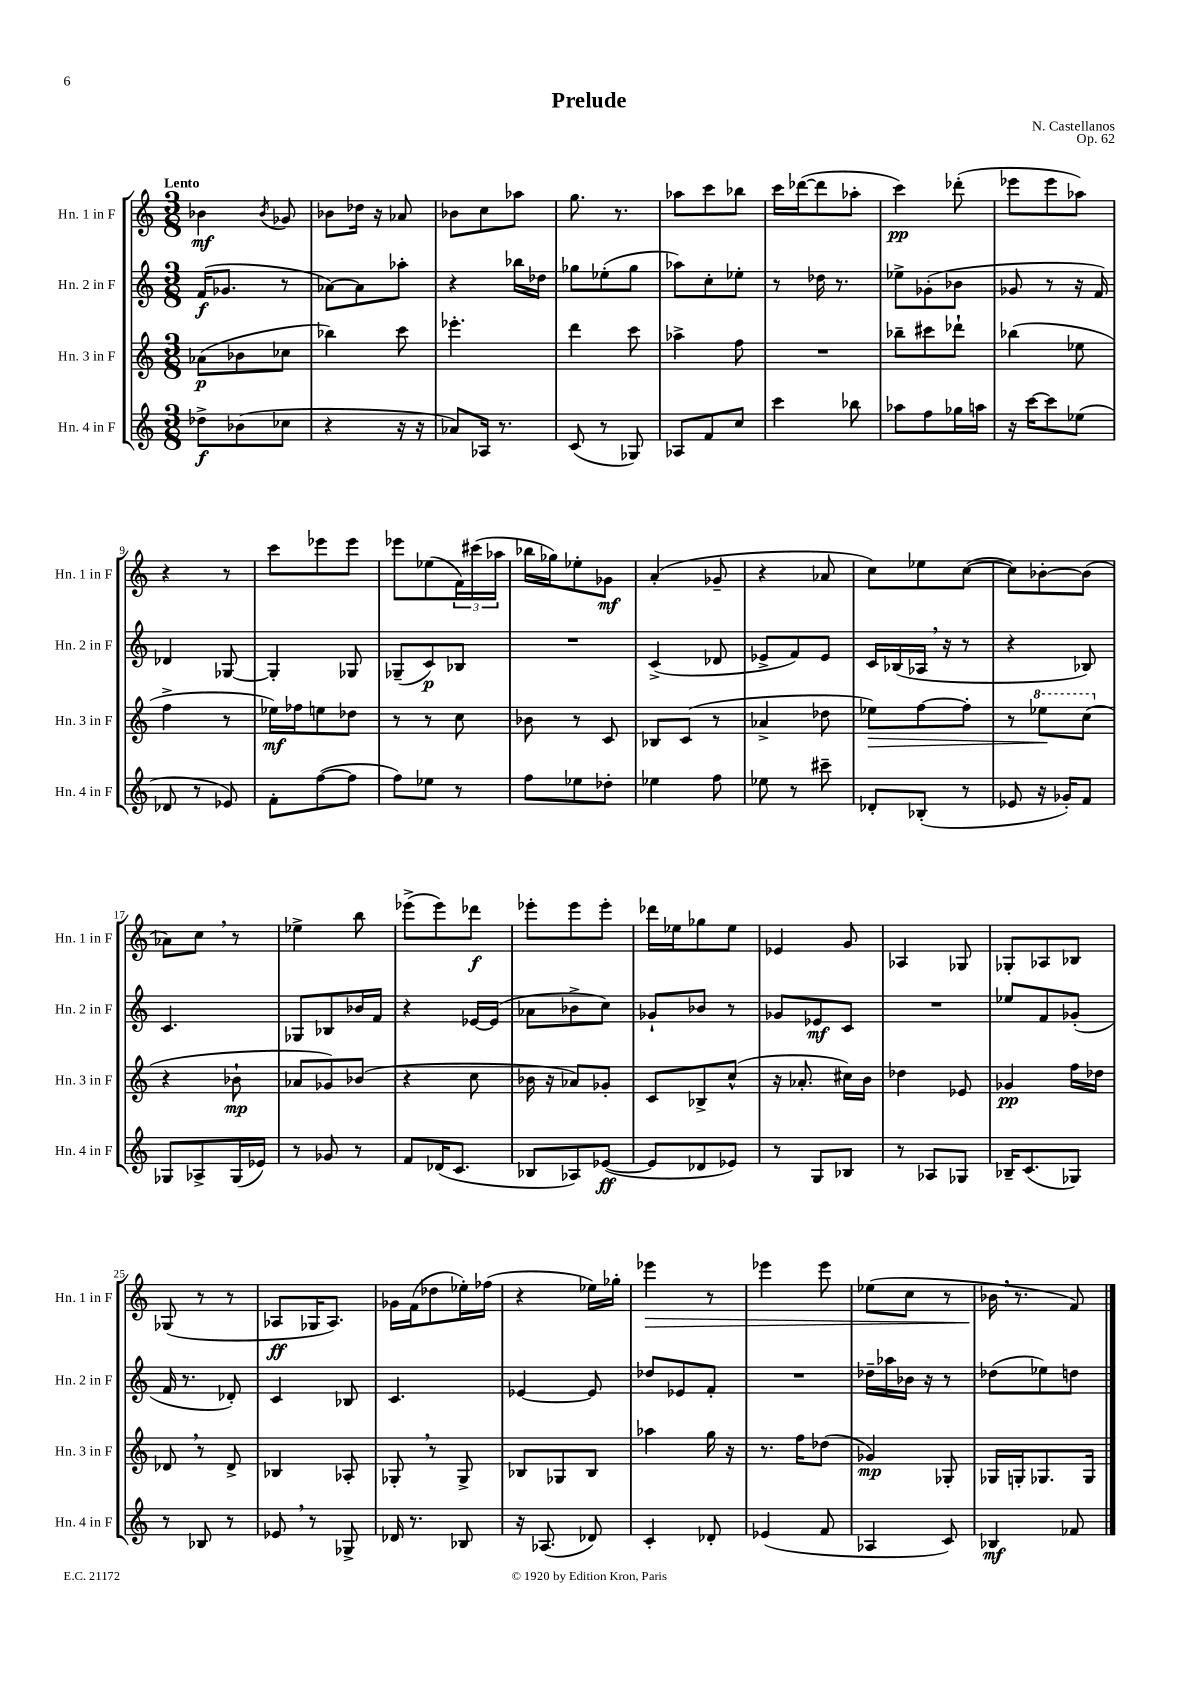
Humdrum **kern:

**kern	**dynam	**kern	**dynam	**kern	**dynam	**kern	**dynam
*part4	*part4	*part3	*part3	*part2	*part2	*part1	*part1
*staff4	*staff4	*staff3	*staff3	*staff2	*staff2	*staff1	*staff1
*I"Hn. 4 in F	*	*I"Hn. 3 in F	*	*I"Hn. 2 in F	*	*I"Hn. 1 in F	*
*I'Hn. 4 in F	*	*I'Hn. 3 in F	*	*I'Hn. 2 in F	*	*I'Hn. 1 in F	*
*clefG2	*	*clefG2	*	*clefG2	*	*clefG2	*
*k[]	*	*k[]	*	*k[]	*	*k[]	*
*M3/8	*	*M3/8	*	*M3/8	*	*M3/8	*
=1	=1	=1	=1	=1	=1	=1	=1
!	!	!	!	!	!	!LO:TX:a:B:t=Lento	!
8dd-X^\L	f	(8a-X\L	p	(16f/KL	f	4b-X\	mf
.	.	.	.	8.g-X/J	.	.	.
(8b-X\	.	8b-X\	.	.	.	.	.
.	.	.	.	.	.	8qb-/	.
8cc-X\J	.	8cc-X\J	.	8r	.	8g-X/	.
=2	=2	=2	=2	=2	=2	=2	=2
4r	.	4bb-X\)	.	[8a-X\L)	.	8b-X\L	.
.	.	.	.	8a-\]	.	16dd-X\Jk	.
.	.	.	.	.	.	16r	.
16r	.	8ccc\	.	8aa-X'\J	.	8a-X/	.
16r	.	.	.	.	.	.	.
=3	=3	=3	=3	=3	=3	=3	=3
8a-X/L)	.	4.eee-X'\	.	4r	.	8b-X\L	.
16A-X/Jk	.	.	.	.	.	8cc\	.
8.r	.	.	.	.	.	.	.
.	.	.	.	16bb-X\LL	.	8aa-X\J	.
.	.	.	.	16dd-X\JJ	.	.	.
=4	=4	=4	=4	=4	=4	=4	=4
(8c/	.	4ddd\	.	8gg-X\L	.	8.gg\	.
8r	.	.	.	(8ee-X'\	.	.	.
.	.	.	.	.	.	8.r	.
8G-X/)	.	8ccc\	.	8gg-\J	.	.	.
=5	=5	=5	=5	=5	=5	=5	=5
8A-X/L	.	4aa-X^\	.	8aa-X\L)	.	8aa-X\L	.
8f/	.	.	.	8cc'\	.	8ccc\	.
8cc/J	.	8ff\	.	8ee-X'\J	.	8bb-X\J	.
=6	=6	=6	=6	=6	=6	=6	=6
4ccc\	.	4.r	.	8r	.	16ccc\LL	.
.	.	.	.	.	.	([16ddd-X\J	.
.	.	.	.	16dd-X\	.	8ddd-\]	.
.	.	.	.	8.r	.	.	.
8bb-X\	.	.	.	.	.	8aa-X'\J	.
=7	=7	=7	=7	=7	=7	=7	=7
8aa-X\L	.	8bb-X~\L	.	8ee-X^\L	.	4ccc\)	pp
8ff\	.	8ccc#X\	.	(8g-X'\	.	.	.
16gg-X\L	.	8ddd-X`\J	.	8b-X\J	.	(8ddd-X'\	.
16aan\JJ	.	.	.	.	.	.	.
=8	=8	=8	=8	=8	=8	=8	=8
16r	.	(4bb-X\	.	8g-X/	.	8eee-X\L	.
[16ccc\KL	.	.	.	.	.	.	.
8ccc\]	.	.	.	8r	.	8eee-\	.
(8ee-X\J	.	8ee-X\	.	16r	.	8aa-X\J)	.
.	.	.	.	16f/)	.	.	.
!!LO:LB:g=z
=9	=9	=9	=9	=9	=9	=9	=9
8d-X/	.	4ff^\	.	4d-X/	.	4r	.
8r	.	.	.	.	.	.	.
8e-X/)	.	8r	.	[8G-X/	.	8r	.
=10	=10	=10	=10	=10	=10	=10	=10
8f'\L	.	16ee-X\LL)	mf	4G-'/]	.	8ccc\L	.
.	.	16ff-X\J	.	.	.	.	.
([8ff\	.	8een\	.	.	.	8eee-X\	.
8ff\J]	.	8dd-X\J	.	8G-X/	.	8eee-\J	.
=11	=11	=11	=11	=11	=11	=11	=11
8ff\L)	.	8r	.	(8G-X~/L	.	8eee-X\L	.
8ee-X\J	.	8r	.	8c/)	p	(8ee-X\	.
8r	.	8cc\	.	8B-X/J	.	24f\L)	.
.	.	.	.	.	.	(24ccc#X\	.
.	.	.	.	.	.	24aa-X\JJ	.
=12	=12	=12	=12	=12	=12	=12	=12
8ff\L	.	8b-X\	.	4.r	.	16bb-X\LL	.
.	.	.	.	.	.	16gg-X\J)	.
8ee-X\	.	8r	.	.	.	8ee-X'\	.
8dd-X'\J	.	8c/	.	.	.	8g-X\J	mf
=13	=13	=13	=13	=13	=13	=13	=13
4ee-X\	.	8B-X/L	.	(4c^/	.	(4a'/	.
.	.	(8c/J	.	.	.	.	.
8ff\	.	8r	.	8d-X/	.	8g-X~/	.
=14	=14	=14	=14	=14	=14	=14	=14
8ee-X\	.	4a-X^/	.	8e-X^/L	.	4r	.
8r	.	.	.	8f/)	.	.	.
8ccc#X~\	.	8dd-X\	.	8e-/J	.	8a-X/	.
=15	=15	=15	=15	=15	=15	=15	=15
!	!	!	!LO:HP:b	!	!	!	!
8d-X'/L	.	8ee-X\L)	>	16c/LL	.	8cc\L)	.
.	.	.	.	(16B-X/	.	.	.
(8B-X'/J	.	[8ff\	.	16A-X,/JJ	.	8ee-X\	.
.	.	.	.	16r	.	.	.
8r	.	8ff'\J]	.	8r	.	([8cc\J	.
=16	=16	=16	=16	=16	=16	=16	=16
8e-X/	.	8r	.	4r	.	8cc\L])	.
*	*	*8va	*	*	*	*	*
16r	.	8eee-X\L	.	.	.	[8b-X'\	.
16g-X'/KL)	.	.	.	.	.	.	.
8f/J	.	(8ccc\J	]	8B-X/)	.	(8b-\J]	.
!!LO:LB:g=z
=17	=17	=17	=17	=17	=17	=17	=17
*	*	*X8va	*	*	*	*	*
8G-X/L	.	4r	.	4.c/	.	8a-X\L)	.
8A-X^/	.	.	.	.	.	8cc,\J	.
(16G-/L	.	8b-X`\	mp	.	.	8r	.
16e-X/JJ)	.	.	.	.	.	.	.
=18	=18	=18	=18	=18	=18	=18	=18
8r	.	8a-X/L	.	8G-X/L	.	4ee-X^\	.
8g-X/	.	8g-X/)	.	8B-X/	.	.	.
8r	.	(8b-X/J	.	16b-X/L	.	8bb\	.
.	.	.	.	16f/JJ	.	.	.
=19	=19	=19	=19	=19	=19	=19	=19
8f/L	.	4r	.	4r	.	(8eee-X^\L	.
(16d-X/K	.	.	.	.	.	8eee-\)	.
8.c/J	.	.	.	.	.	.	.
.	.	8cc\	.	[16e-X/LL	.	8ddd-X\J	f
.	.	.	.	(16e-/JJ]	.	.	.
=20	=20	=20	=20	=20	=20	=20	=20
8B-X/L	.	16b-X\	.	8a-X\L	.	8eee-X'\L	.
.	.	16r	.	.	.	.	.
8A-X/)	.	8a-X/L)	.	8b-X^\	.	8eee-\	.
([8e-X/J	ff	8g-X'/J	.	8cc\J)	.	8eee-'\J	.
=21	=21	=21	=21	=21	=21	=21	=21
8e-/L]	.	8c/L	.	8g-X`/L	.	16ddd-X\LL	.
.	.	.	.	.	.	16ee-X\J	.
8d-X/	.	8B-X^/	.	8b-X/J	.	8gg-X\	.
8e-X/J)	.	(8cc^^/J	.	8r	.	8ee-\J	.
=22	=22	=22	=22	=22	=22	=22	=22
8r	.	16r	.	8g-X/L	.	4e-X/	.
.	.	8.a-X'/	.	.	.	.	.
8G/L	.	.	.	8e-X/	mf	.	.
8B-X/J	.	16cc#X\LL)	.	8c/J	.	8g/	.
.	.	16b\JJ	.	.	.	.	.
=23	=23	=23	=23	=23	=23	=23	=23
8r	.	4dd-X\	.	4.r	.	4A-X/	.
8A-X/L	.	.	.	.	.	.	.
8G-X/J	.	8e-X/	.	.	.	8G-X/	.
=24	=24	=24	=24	=24	=24	=24	=24
16B-X~/KL	.	4g-X/	pp	8ee-X/L	.	8G-X'/L	.
(8.c/	.	.	.	.	.	.	.
.	.	.	.	8f/	.	8A-X/	.
8G-X/J)	.	16ff\LL	.	(8g-X'/J	.	8B-X/J	.
.	.	16dd-X\JJ	.	.	.	.	.
!!LO:LB:g=z
=25	=25	=25	=25	=25	=25	=25	=25
8r	.	8d-X,/	.	16f/	.	(8G-X/	.
.	.	.	.	8.r	.	.	.
8B-X/	.	8r	.	.	.	8r	.
8r	.	8d-^/	.	8d-X'/)	.	8r	.
=26	=26	=26	=26	=26	=26	=26	=26
8e-X,/	.	4B-X/	.	4c/	.	8A-X/L	ff
8r	.	.	.	.	.	16G-X/K	.
.	.	.	.	.	.	8.A-/J)	.
8G-X^/	.	8A-X'/	.	8B-X/	.	.	.
=27	=27	=27	=27	=27	=27	=27	=27
16d-X/	.	8G-X',/	.	4.c/	.	16g-X\LL	.
8.r	.	.	.	.	.	(16f\J	.
.	.	8r	.	.	.	8dd-X\	.
8B-X/	.	8G-^/	.	.	.	16ee-X'\L)	.
.	.	.	.	.	.	(16ff-X\JJ	.
=28	=28	=28	=28	=28	=28	=28	=28
16r	.	8B-X/L	.	[4e-X/	.	4r	.
(8.A-X/	.	.	.	.	.	.	.
.	.	8G-X/	.	.	.	.	.
8d-X/)	.	8B-/J	.	8e-/]	.	16ee-X\LL)	.
.	.	.	.	.	.	16gg-X'\JJ	.
=29	=29	=29	=29	=29	=29	=29	=29
!	!	!	!	!	!	!	!LO:HP:b
4c'/	.	4aa-X\	.	8dd-X/L	.	4eee-X\	>
.	.	.	.	8e-X/	.	.	.
8d-X'/	.	16gg\	.	8f'/J	.	8r	.
.	.	16r	.	.	.	.	.
=30	=30	=30	=30	=30	=30	=30	=30
(4e-X/	.	8.r	.	4.r	.	4eee-X\	.
.	.	16ff\KL	.	.	.	.	.
8f/	.	(8dd-X\J	.	.	.	8eee-\	.
=31	=31	=31	=31	=31	=31	=31	=31
4A-X/	.	4g-X/)	mp	16dd-X~\LL	.	(8ee-X\L	.
.	.	.	.	16aa-X\	.	.	.
.	.	.	.	16b-X\JJ	.	8cc\J	.
.	.	.	.	16r	.	.	.
8c/)	.	8G-X'/	.	8r	.	8r	.
=32	=32	=32	=32	=32	=32	=32	=32
4B-X/	mf	16G-X/LL	.	(8dd-X\L	.	16b-X,\	.
.	.	16Gn'/J	.	.	.	8.r	]
.	.	8.G-X/	.	8ee-X\)	.	.	.
8f-X/	.	.	.	8ddn\J	.	8f/)	.
.	.	16G-/Jk	.	.	.	.	.
==	==	==	==	==	==	==	==
*-	*-	*-	*-	*-	*-	*-	*-
